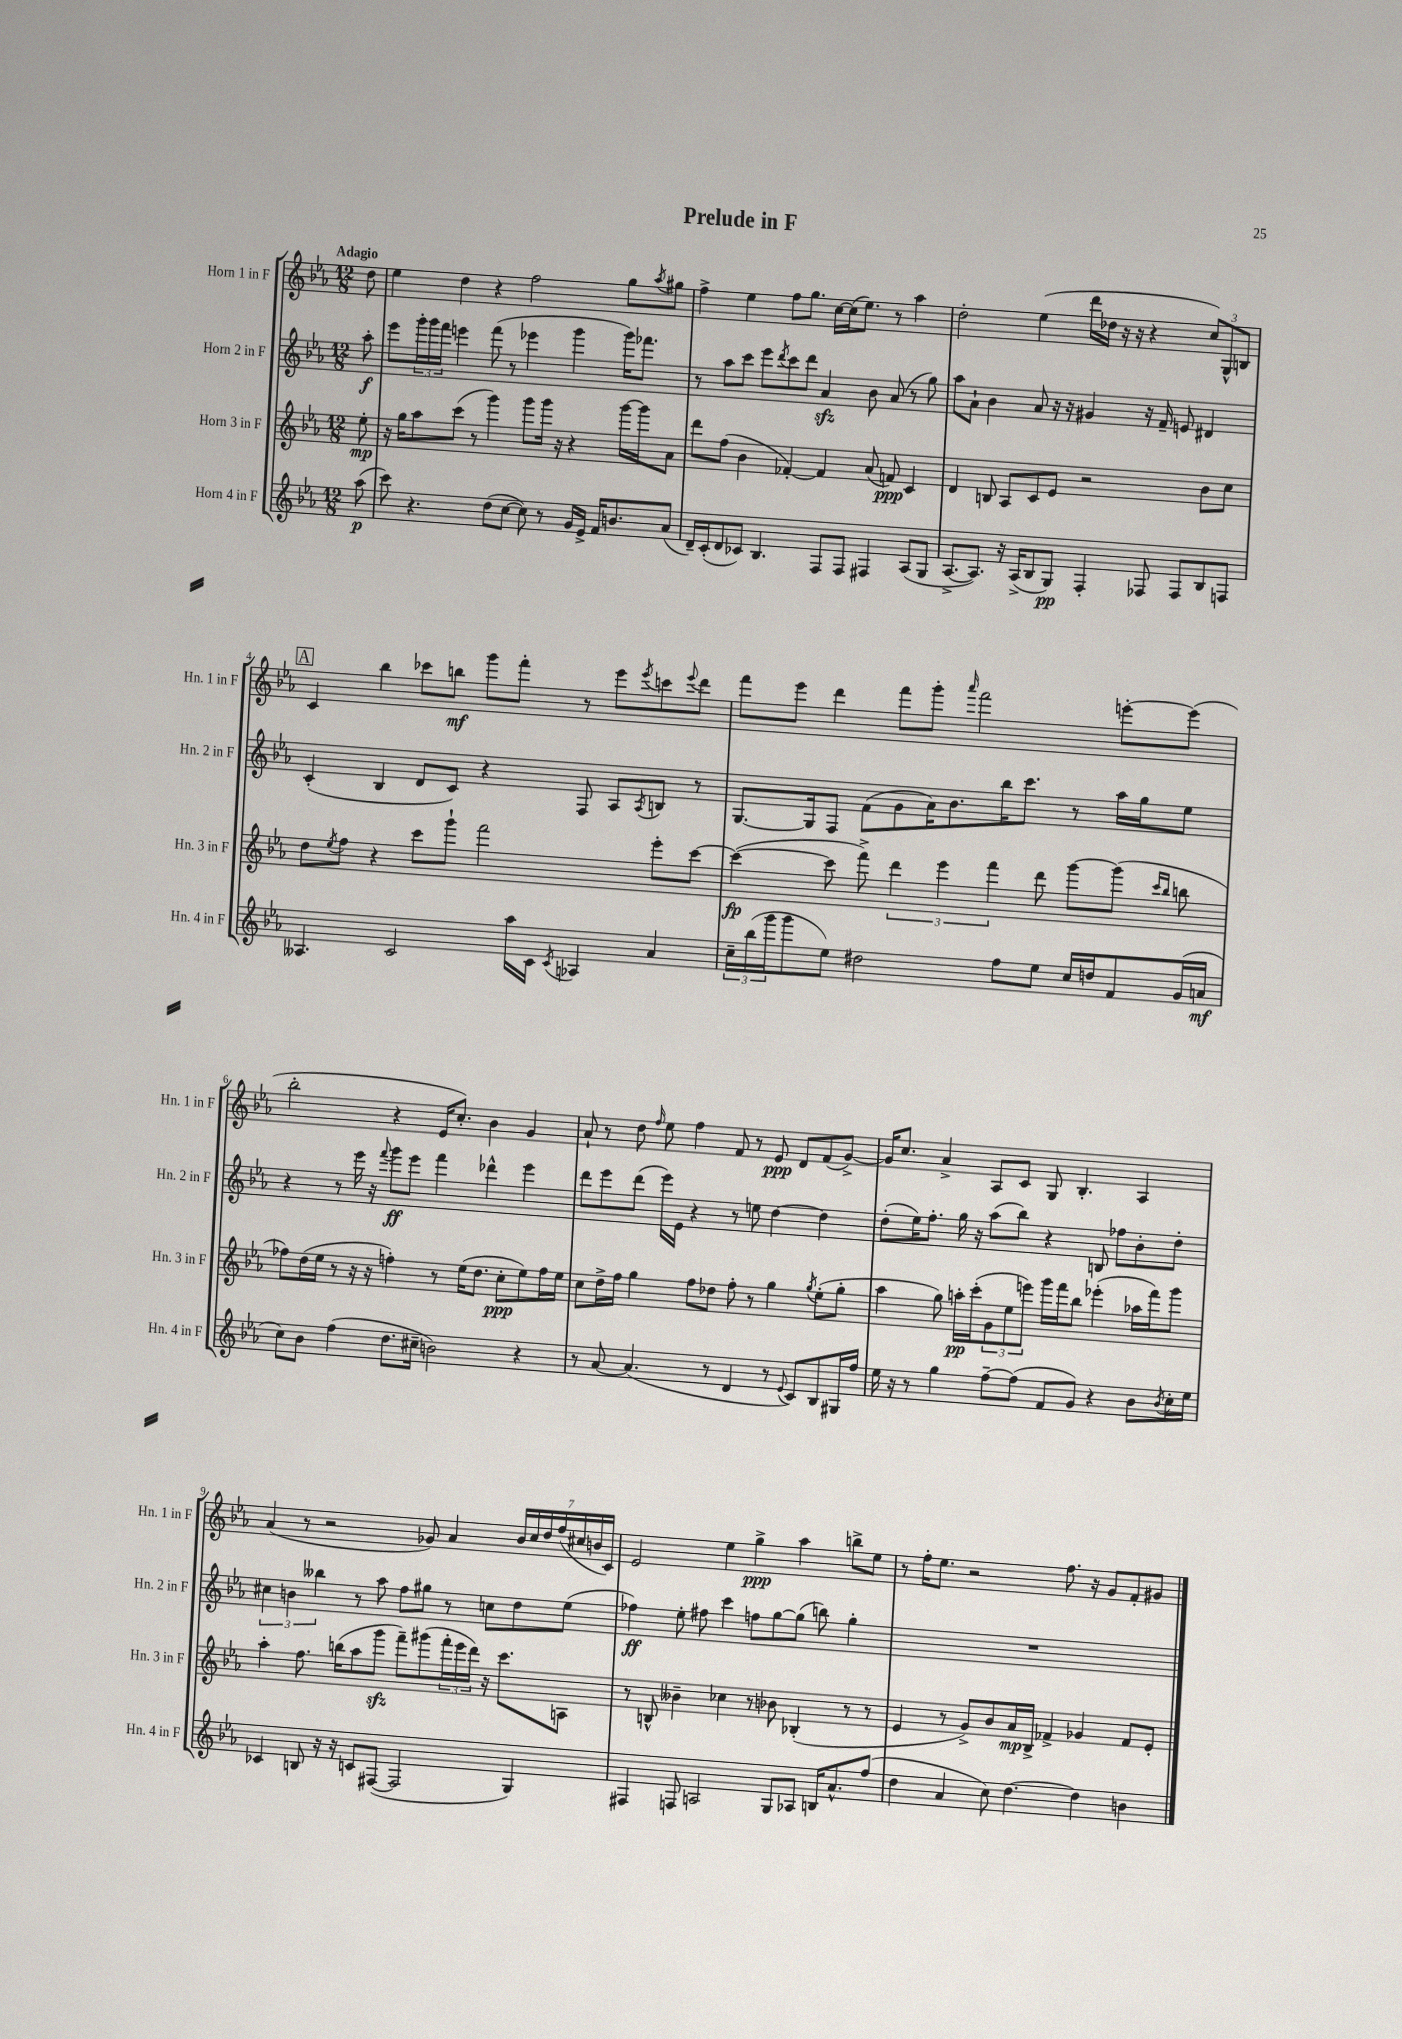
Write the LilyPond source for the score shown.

\header { title = "Prelude in F" }
<<
\new StaffGroup <<
\new Staff = "s0" \with { instrumentName = "Horn 1 in F" shortInstrumentName = "Hn. 1 in F" } {
    \clef treble \key ees \major \numericTimeSignature \time 12/8 \partial 8 \tempo "Adagio"
    d''8 |
    ees''4 d''4 r4 f''2 g''8 \acciaccatura { aes''8 } gis''8 |
    f''4-> ees''4 f''8 g''8. c''16~ c''16( ees''8.) r8 aes''4 |
    d''2-. ees''4( d'''16 des''16 r16 r16 r4 \tuplet 3/2 { c''8) g8-^ b8 } |
    \mark \markup { \box "A" } c'4 bes''4 ces'''8 b''8\mf g'''8 f'''8-. r8 ees'''8 \acciaccatura { ees'''8 } c'''8 \appoggiatura { ees'''8 } d'''8 |
    f'''8 ees'''8 d'''4 f'''8 g'''8-. \grace { aes'''16 } f'''2 e'''8~-. e'''8( |
    bes''2-. r4 ees'16 c''8.-.) bes'4 g'4 |
    aes'8-! r8 d''8 \grace { f''16 } ees''8 f''4 f'8 r8 ees'8\ppp d'8 f'8( g'8~->) |
    g'16 c''8. aes'4-> aes8 c'8 g8 bes4.-. aes4 |
    aes'4( r8 r2 ges'8) aes'4 \tuplet 7/4 { bes'16 c''16 d''16 f''16( cis''16 b'16 c'16) } |
    ees'2 ees''4 g''4->\ppp aes''4 b''8-> ees''8 |
    r8 f''16-. ees''8. r2 f''8. r16 g'8 f'8-. gis'8 \bar "|." |
}
\new Staff = "s1" \with { instrumentName = "Horn 2 in F" shortInstrumentName = "Hn. 2 in F" } {
    \clef treble \key ees \major \numericTimeSignature \time 12/8 \partial 8
    aes''8-.\f |
    ees'''8 \tuplet 3/2 { g'''16-. g'''16 f'''16 } e'''4 f'''8( r8 ees'''4 g'''4 g'''16) fes'''8. |
    r8 aes''8 c'''8 ees'''8 \acciaccatura { d'''8 } c'''8 d'''8 aes'4\sfz bes'8 aes'8( r8 g''8) |
    aes''8 aes'8-! bes'4 aes'8 r16 r16 gis'4 r16 f'16-- e'8 dis'4 |
    \mark \markup { \box "A" } c'4-.( bes4 d'8 c'8) r4 f8 aes8 \acciaccatura { aes8 } b8 r8 |
    g8.~ g16 f8 f'8( g'8 aes'16) bes'8. bes''16 c'''8. r8 aes''16 g''16 ees''8 |
    r4 r8 ees'''16 r16 \appoggiatura { f'''8 } g'''8\ff ees'''8 f'''4 des'''4-^ ees'''4 |
    d'''8 ees'''8 d'''8( ees'''16) ees'16 r4 r8 e''8 d''4~ d''4 |
    d''8-.( ees''16) f''8.-. g''16 r16 aes''8( bes''8) r4 b8 fes''8 bes'8-. d''8-. |
    \tuplet 3/2 { cis''4 b'4 beses''4 } r8 aes''8 f''8 gis''8 r8 c''8 d''8 ees''8( |
    fes''4\ff) ees''8-. fis''8 c'''4 f''8 g''8~ g''8( b''8) g''4-. |
    R1. \bar "|." |
}
\new Staff = "s2" \with { instrumentName = "Horn 3 in F" shortInstrumentName = "Hn. 3 in F" } {
    \clef treble \key ees \major \numericTimeSignature \time 12/8 \partial 8
    ees''8-.\mp |
    r16 g''16 aes''8 c'''8( r8 g'''4) g'''8 g'''16 r16 r4 g'''16~ g'''16 aes'8 |
    d'''8 f''8( bes'4 fes'4~-.) fes'4 aes'8( f'8\ppp) c'4 |
    d'4 b8 aes8 c'8 ees'8 r2 bes'8 c''8 |
    \mark \markup { \box "A" } d''8 \acciaccatura { ees''8 } f''8 r4 c'''8 g'''8-! f'''2 ees'''8-. c'''8~ |
    c'''4~\fp( c'''8 f'''8->) \tuplet 3/2 { d'''4 ees'''4 f'''4 } d'''8 g'''8~ g'''8( \grace { c'''16 bes''16 } b''8 |
    fes''8) d''16( ees''16 r8 r16 r16 f''4-.) r8 ees''16( d''8. c''8-.\ppp ees''8) f''16 ees''16 |
    c''8 d''16-> f''16 g''4 f''8 des''8 f''8-. r8 g''4 \acciaccatura { g''8 } ees''8-.( g''8-. |
    aes''4 g''8) a''16-.\pp c'''16-.( \tuplet 3/2 { g'8 ees''8 e'''8) } g'''16 f'''16 bes''8 ees'''4-.( aes''16 f'''16) g'''8 |
    aes''4-. f''8. b''16( aes''8 g'''8\sfz f'''8--) gis'''8( \tuplet 3/2 { f'''16-. ees'''16 d'''16) } r16 c'''8. a8 |
    r8 b8-^ beses'4-- ces''4 r8 bes'8 bes4-.( r8 r8 |
    ees'4 r8 g'8->) bes'8 aes'16\mp bes16-> fes'4-> ges'4 fes'8 ees'8-. \bar "|." |
}
\new Staff = "s3" \with { instrumentName = "Horn 4 in F" shortInstrumentName = "Hn. 4 in F" } {
    \clef treble \key ees \major \numericTimeSignature \time 12/8 \partial 8
    aes''8\p( |
    c'''8) r4. d''8( c''8~ c''8) r8 g'16 ees'16-> f'16 b'8. aes'8( |
    d'16--) c'16-.( d'8 ces'8) bes4. f8 f8 fis4 aes8( g8 |
    aes8.~-> aes8.) r16 aes16->( bes8 g8\pp) f4-. fes8 fes8 bes8 f8 |
    \mark \markup { \box "A" } aeses4. c'2 aes''16 c'16 \acciaccatura { c'8 } aes4 aes'4 |
    \tuplet 3/2 { c''16-- bes''16( g'''16 } g'''8 ees''8) dis''2 f''8 ees''8 c''16 d''16 f'8 g'16( a'16\mf |
    c''8) bes'8 f''4( d''8. cis''16-- b'2) r4 |
    r8 aes'8~ aes'4.( r8 d'4 r8 \appoggiatura { ees'8 } c'8) bes8 gis16 f''16 |
    ees''16 r16 r8 g''4 f''8~-- f''8( f'8 g'8) r4 bes'8 \acciaccatura { bes'8 } c''16-. ees''16 |
    ces'4 b8 r16 r16 c'8 fis8~( fis2 g4) |
    fis4 f8 a2 g8 aes8 b16 aes'8.-^ f''8( |
    d''4 aes'4 c''8) d''4.~ d''4 b'4 \bar "|." |
}
>>
>>
